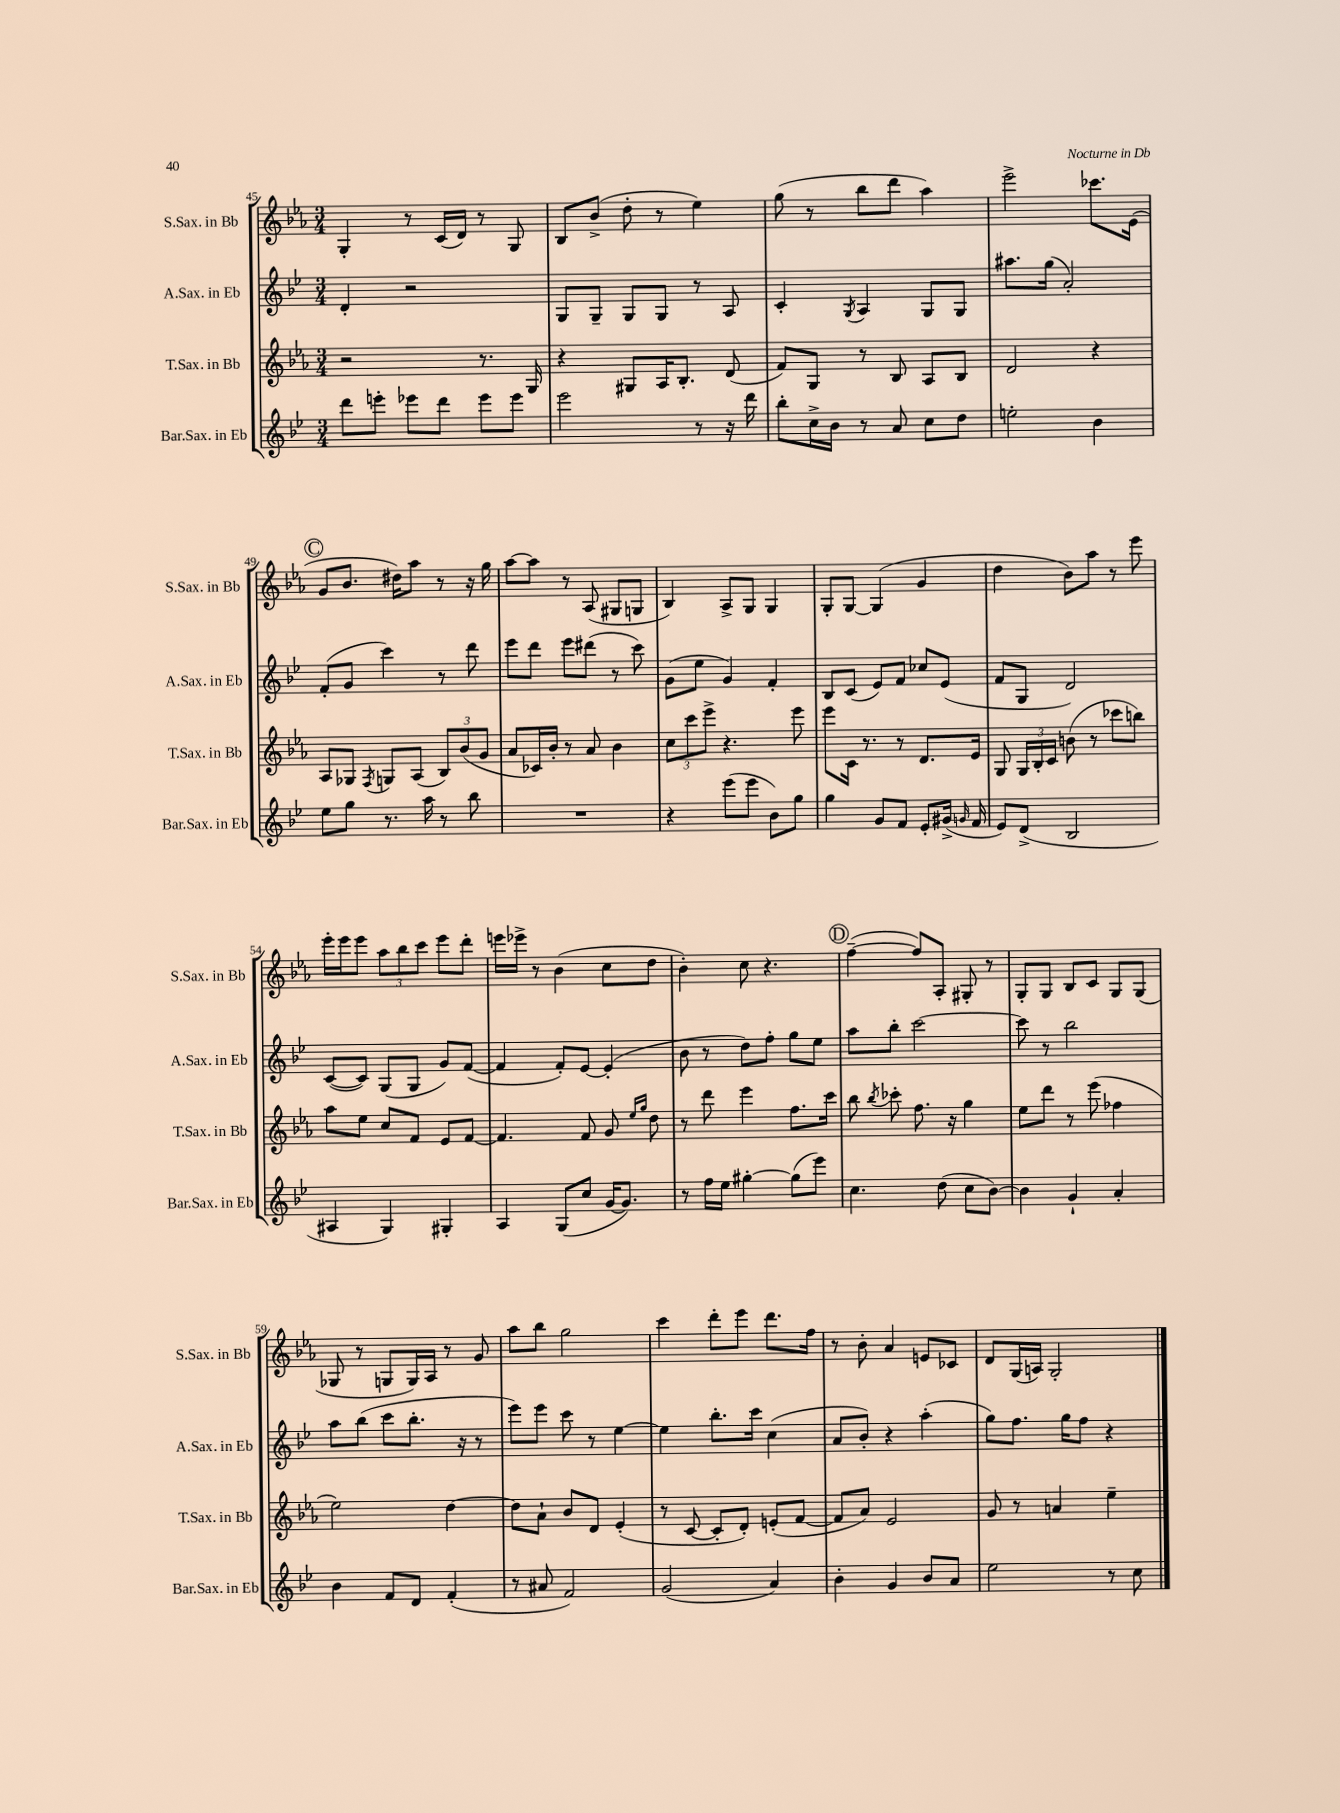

**kern	**kern	**kern	**kern
*staff4	*staff3	*staff2	*staff1
*clefG2	*clefG2	*clefG2	*clefG2
*k[b-e-]	*k[b-e-a-]	*k[b-e-]	*k[b-e-a-]
*M3/4	*M3/4	*M3/4	*M3/4
8ddd	2r	4d'	4G'
8eee'	.	.	.
8eee-	.	2r	8r
8ddd	.	.	(16c
.	.	.	16d)
8eee-	8.r	.	8r
8eee-	.	.	8G
.	16G	.	.
=	=	=	=
2eee-	4r	8G	8B-
.	.	8G~	(8b-^
.	8G#	8G	8dd'
.	16A-	8G	8r
.	8.B-'	.	.
8r	.	8r	4ee-)
16r	(8d	8A	.
16ddd	.	.	.
=	=	=	=
8bb-'	8f)	4c'	(8gg
16cc^	8G	.	8r
16b-	.	.	.
.	.	8qG	.
8r	8r	4A	8bb-
8a	8B-	.	8ddd
8cc	8A-	8G	4aa-)
8dd	8B-	8G	.
=	=	=	=
2ee'	2d	8.aa#	2eee-^
.	.	(16gg	.
.	.	2a')	.
4b-	4r	.	8.ccc-
.	.	.	(16e-
=	=	=	=
8ee-	8A-	(8f'	8g
8gg	8G-	8g	8.b-
.	8qF	.	.
8.r	8G	4ccc)	.
.	.	.	16dd#)
.	(8A-	.	8aa-
16aa	.	.	.
8r	12B-)	8r	8r
.	(12b-	.	.
8bb-	.	8ddd	16r
.	12g	.	.
.	.	.	16gg
=	=	=	=
2.r	8a-	8eee-	[8aa-
.	16c-)	8ddd	8aa-]
.	16b-'	.	.
.	8r	8eee-	8r
.	8a-	(8ddd#	(8A-
.	4b-	8r	8G#
.	.	8ccc)	8G
=	=	=	=
4r	12cc	(8g	4B-)
.	12ccc	.	.
.	.	8ee-	.
.	12eee-^	.	.
(8eee-	4.r	4g)	8A-^
8eee-	.	.	8G
8b-)	.	4f'	4G
8gg	8eee-	.	.
=	=	=	=
4gg	8eee-	8B-	8G'
.	16c	(8c	[8G
.	8.r	.	.
8g	.	8e-)	(4G]
8f	8r	8f	.
8e-'	8.d	8cc-	4g
(16g#^	.	(8e-	.
16qqg	.	.	.
16f	16e-	.	.
=	=	=	=
8e-)	8G	8f	4dd
(8d^	24G	8G	.
.	24B-'	.	.
.	24c	.	.
2B-	(8b	2d)	8b-)
.	8r	.	8aa-
.	8ccc-	.	8r
.	8bb)	.	8eee-
=	=	=	=
4A#	8aa-	([8c	16eee-'
.	.	.	16eee-
.	8ee-	8c])	8eee-
4G)	8cc	(8G	12aa-
.	.	.	12bb-
.	8f	8G	.
.	.	.	12ccc
4G#'	8e-	8g)	8eee-
.	[8f	([8f	8ddd'
=	=	=	=
4A	4.f]	4f]	16eee
.	.	.	16eee-^
.	.	.	8r
(8G	.	8f')	(4b-
8cc	8f	[8e-	.
[16g	8g	(4e-']	8cc
8.g])	.	.	.
.	16qqee-	.	.
.	16qqgg	.	.
.	8dd	.	8dd
=	=	=	=
8r	8r	8b-	4b-')
16ff	8ddd	8r	.
16ee-	.	.	.
[4gg#'	4eee-	8dd)	8cc
.	.	8ff'	4.r
(8gg#]	8.ff	8gg	.
8eee-)	.	8ee-	.
.	16ccc	.	.
=	=	=	=
4.cc	8bb-	8aa	([4ff~
.	8qbb-	.	.
.	8ccc-'	8bb-'	.
.	8.ff	[2ccc	8ff])
(8dd	.	.	8A-'
.	16r	.	.
8cc	4gg	.	8G#'
[8b-)	.	.	8r
=	=	=	=
4b-]	8ee-	8ccc]	8G'
.	8ddd	8r	8G
4g`	8r	2bb-	8B-
.	(8eee-	.	8c
4a'	4ff-	.	8G
.	.	.	(8G
=	=	=	=
4b-	2ee-)	8aa	8G-
.	.	(8bb-	8r
8f	.	8ccc	8G
8d	.	8.bb-'	16G)
.	.	.	16A-
(4f'	[4dd	.	8r
.	.	16r	.
.	.	8r	8g
=	=	=	=
8r	8dd]	8eee-)	8aa-
8a#	8a-`	8eee-	8bb-
2f)	8b-	8ccc	2gg
.	8d	8r	.
.	(4e-'	[4ee-	.
=	=	=	=
(2g	8r	4ee-]	4ccc
.	[8c	.	.
.	8c']	8.bb-'	8ddd'
.	8d')	.	8eee-
.	.	16ccc	.
4a)	(8e'	(4cc	8.ddd
.	[8f	.	.
.	.	.	16ff
=	=	=	=
4b-'	8f]	8a	8r
.	8a-)	8b-')	8b-'
4g	2e-	4r	4a-
8b-	.	(4aa'	8e
8a	.	.	8c-
=	=	=	=
2ee-	8g	8gg)	8d
.	8r	8.ff	(16G
.	.	.	16A)
.	4a	.	2G'
.	.	16gg	.
.	.	8ff	.
8r	4ee-~	4r	.
8cc	.	.	.
==	==	==	==
*-	*-	*-	*-
